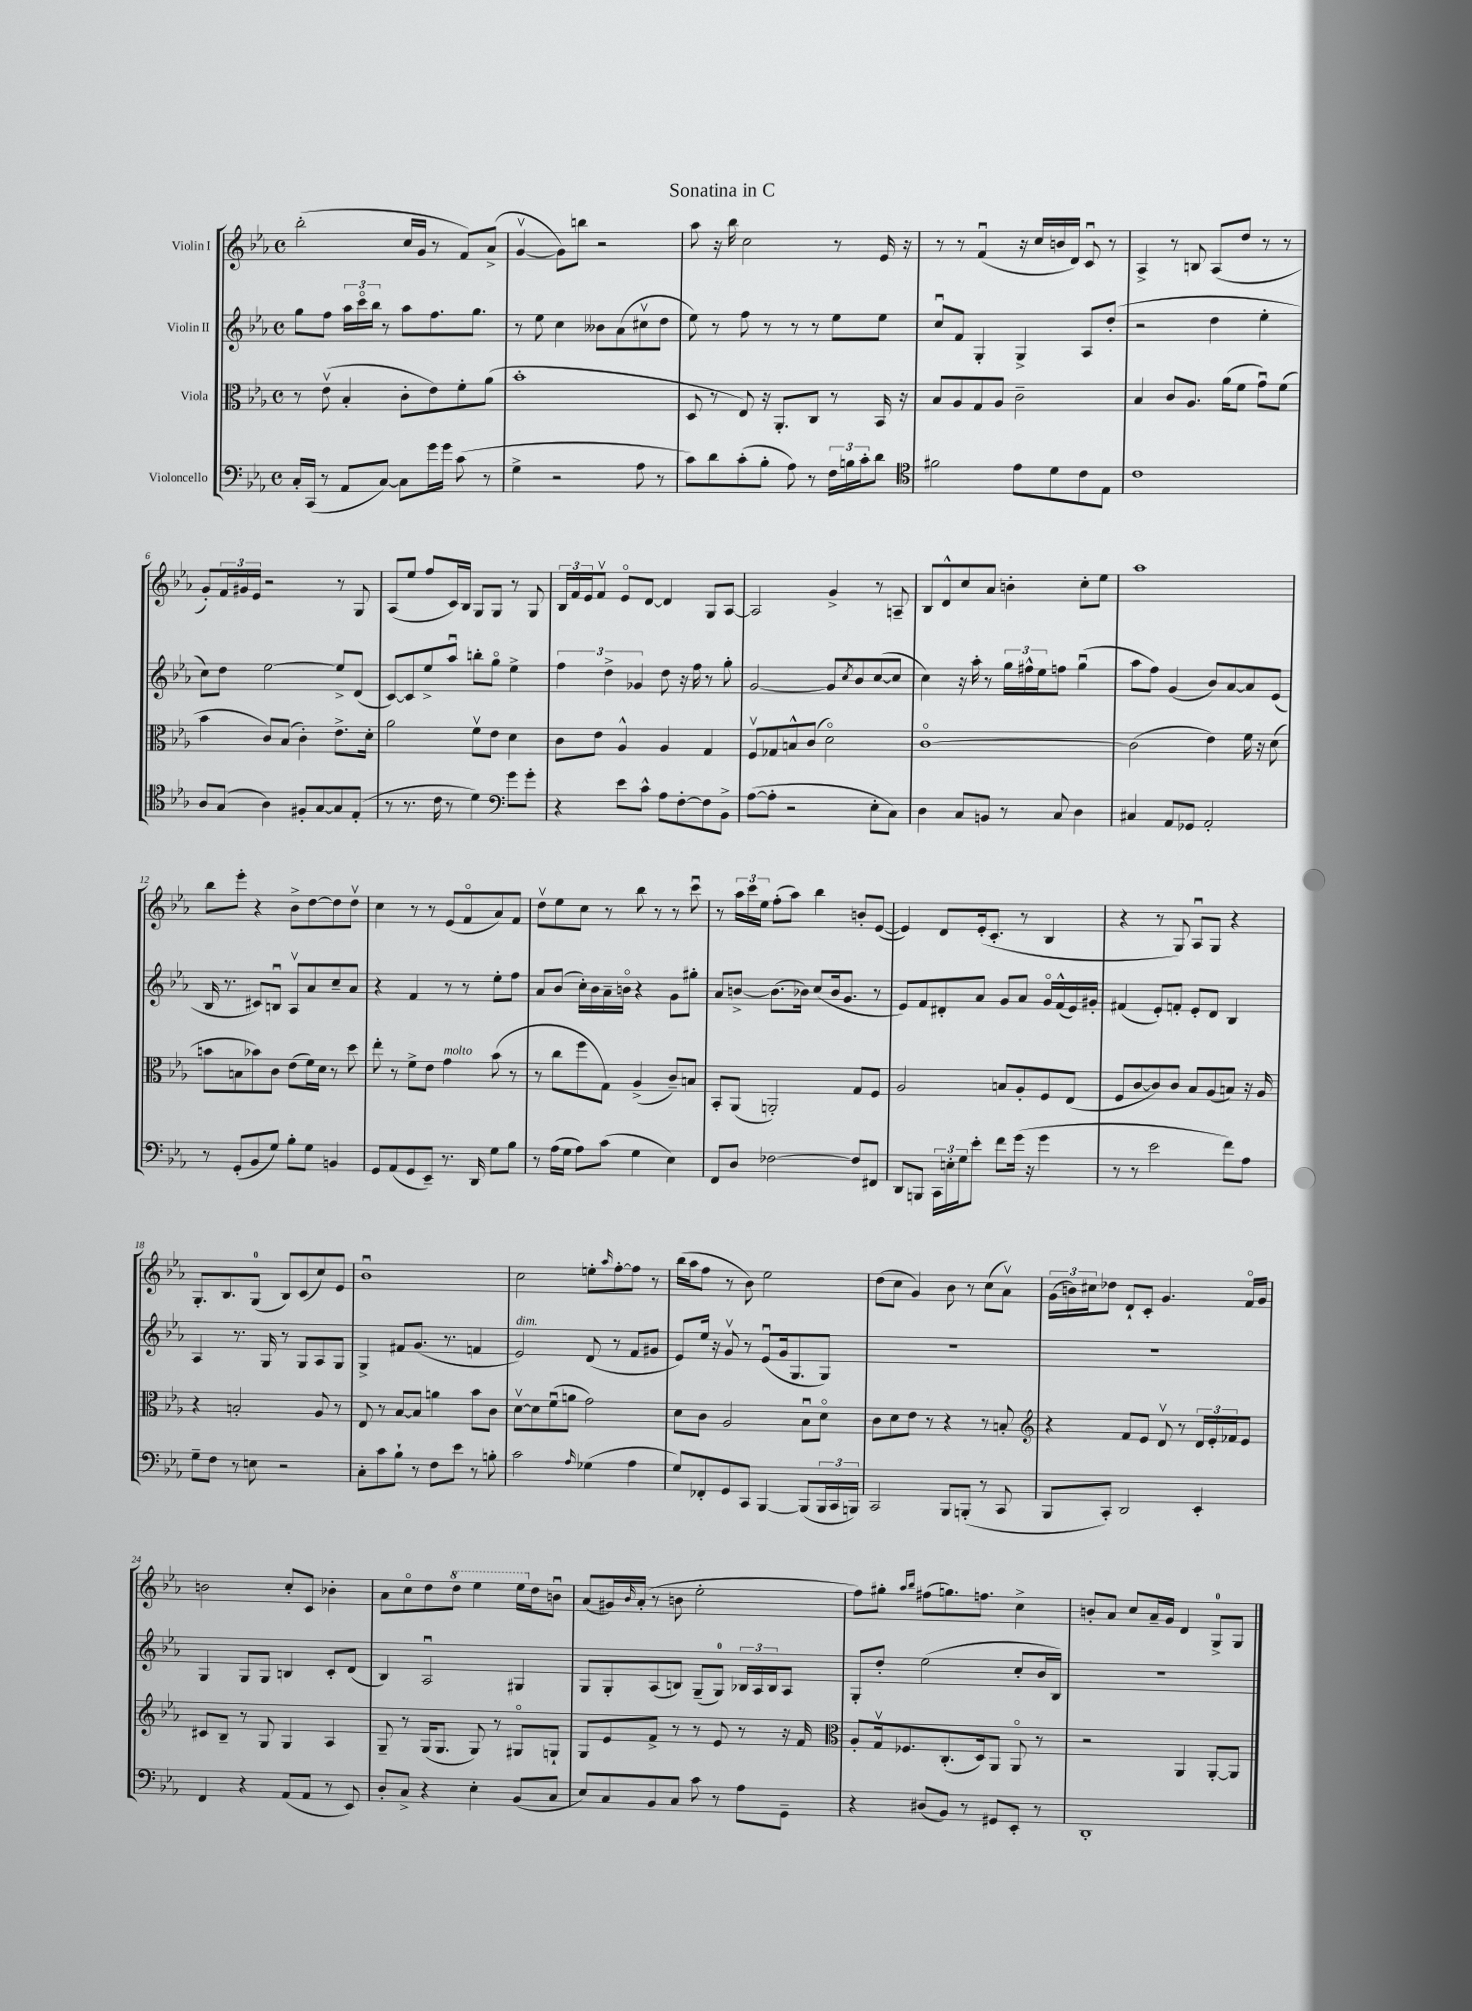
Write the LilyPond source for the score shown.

\header { title = "Sonatina in C" }
<<
\new StaffGroup <<
\new Staff = "s0" \with { instrumentName = "Violin I" } {
    \clef treble \key ees \major \defaultTimeSignature \time 4/4
    bes''2-.( c''16 g'16 r8 f'8) aes'8->( |
    g'4~\upbow g'8) b''8 r2 |
    aes''8 r16 bes''16 c''2 r8 ees'16 r16 |
    r8 r8 f'4\downbow( r16 c''16 b'16 d'16) c'8\downbow r8 |
    aes4-> r8 b8 aes8( d''8 r8 r8 |
    g'8-.) \tuplet 3/2 { f'16 gis'16 ees'16 } r2 r8 g8 |
    aes8( ees''8 f''8 c'16) bes16 g8 g8 r8 g8 |
    \tuplet 3/2 { bes16 f'16 ees'16 } f'8\upbow ees'8\flageolet d'8~ d'4 g8 aes8~ |
    aes2 g'4-> r8 a8-- |
    bes8 d'8-^ c''8 aes'8 b'4-. c''8-. ees''8 |
    aes''1 |
    bes''8 ees'''8-. r4 bes'8-> d''8~ d''8 d''8\upbow |
    c''4 r8 r8 ees'8( f'8\flageolet aes'8) f'8 |
    d''8\upbow ees''8 c''8 r8 bes''8 r8 r8 c'''8\downbow |
    r8 \tuplet 3/2 { aes''16 c'''16 ees''16 } f''8-.( aes''8) bes''4 b'8-. ees'8~( |
    ees'4) d'8 ees'16-.( c'8.-. r8 bes4 |
    r4 r8 g8) aes8\downbow g8 r4 |
    g8.-. bes8. g8-0( bes8) c'8( c''8) ees'8 |
    bes'1\downbow |
    c''2 e''8-. \grace { aes''16 } f''8~-. f''8 r8 |
    bes''16( aes''16 f''8 r8 bes'8) ees''2 |
    d''8( c''8 g'4) bes'8 r8 c''8( aes'8\upbow) |
    \tuplet 3/2 { g'16( b'16) cis''16 } des''8 d'8-! c'8-. g'4. f'16\flageolet g'16 |
    b'2 c''8-. c'8 bes'4-. |
    aes'8 c''8\flageolet d''8 \ottava #1 d'''8 ees'''4 ees'''16 \ottava #0 d''16 b'8\downbow |
    aes'8( gis'16) \grace { bes'16 } aes'16-.( r8 b'8 ees''2-. |
    f''8) gis''8-. \grace { aes''16 bes''16 } fis''8( g''8.) f''8. c''4-> |
    b'8-. aes'8 c''8 aes'16-- g'16 d'4 g8-0-> g8 \bar "|." |
}
\new Staff = "s1" \with { instrumentName = "Violin II" } {
    \clef treble \key ees \major \defaultTimeSignature \time 4/4
    g''8 f''8 \tuplet 3/2 { aes''16 c'''16\flageolet bes''16 } r8 aes''8 f''8. g''8. |
    r8 ees''8 c''4 beses'8 aes'8( cis''8\upbow d''8 |
    ees''8) r8 f''8 r8 r8 r8 ees''8 ees''8 |
    c''8\downbow f'8 g4-. g4-> aes8 d''8-.( |
    r2 d''4 ees''4-. |
    c''8) d''8 ees''2~ ees''8-> d'8( |
    c'8~) c'8 ees''8-> aes''8\downbow b''8-. g''8\flageolet ees''4-> |
    \tuplet 3/2 { f''4 d''4-> ges'4 } d''8 r16 f''16 r8 g''8-. |
    g'2~ g'8 \acciaccatura { c''8 } bes'8 c''8~( c''8 |
    c''4) r16 aes''16-. r8 \tuplet 3/2 { g''16 fis''16-^ ees''16 } f''8 g''4\downbow( |
    aes''8 f''8) g'4( bes'8) aes'8~ aes'8 ees'8( |
    bes16 r8. cis'8) b8\downbow aes8\upbow aes'8 c''8-- aes'8 |
    r4 f'4 r8 r8 ees''8-. f''8 |
    aes'8 bes'8( c''16-.) bes'16 aes'16-- b'16\flageolet r4 g'8 gis''8-. |
    aes'8 b'8~-> b'8.( bes'16) c''8( bes'16 g'8. r8 |
    ees'8) f'8 dis'8-. aes'8 g'8 aes'8 g'16\flageolet f'16-^( ees'16) gis'16-. |
    fis'4( ees'8-.) f'8-. ees'8-. d'8 bes4 |
    aes4 r8. g16 r8 g8 aes8 g8 |
    g4-> fis'8 g'8.( r8. f'4 |
    ees'2^\markup { \italic "dim." }) d'8( r8 f'8 gis'8 |
    ees'8) ees''16 r16 g'8\upbow r8 ees'8\downbow( g'16 g8. g8) |
    r1 |
    R1 |
    g4 g8 g8 b4 c'8-. d'8( |
    bes4) aes2\downbow gis4 |
    g8 g8-. aes8( b8) g8--( g8-0) \tuplet 3/2 { bes16 aes16 bes16 } aes8 |
    g8-. d''8-. ees''2( c''8-. bes'16 bes16) |
    R1 \bar "|." |
}
\new Staff = "s2" \with { instrumentName = "Viola" } {
    \clef alto \key ees \major \defaultTimeSignature \time 4/4
    r8 ees'8\upbow( bes4-. c'8-. ees'8) f'8-. aes'8( |
    bes'1-. |
    d8 r8 ees8) r16 aes,8.-. c8 r8 bes,16 r16 |
    bes8 aes8 g8 aes8 c'2-- |
    bes4 c'8 aes8. aes'16( f'8 g'8\downbow) f'8( |
    bes'4 c'8) bes8( c'4-.) ees'8.-> d'16-. |
    aes'2 f'8\upbow ees'8 d'4 |
    c'8 ees'8 aes4-^ aes4 g4 |
    f8\upbow ges8 b8-^ c'8( d'2\flageolet) |
    c'1~\flageolet |
    c'2( ees'4) f'16 r16 d'8( |
    b'8 b8 bes'8) c'8 ees'8( f'16) d'16 r8 d''8 |
    ees''8-. r8 f'8-> ees'8 g'4^\markup { \italic "molto" } bes'8( r8 |
    r8 c''8 f''8 g8) aes4->( c'8--) b8 |
    bes,8-. aes,8( a,2-.) g8 f8 |
    aes2 b8 aes8-. f8 ees8( |
    f8 c'8~ c'8) c'8 bes8 aes8( b8) r16 aes16 |
    r4 b2-. aes8 r8 |
    ees8 r8 bes8~ bes8 a'4 bes'8 c'8 |
    d'8~\upbow d'8 f'8\downbow( a'8 g'2) |
    d'8 c'8 aes2 bes8\downbow d'8\flageolet |
    c'8 d'8 ees'8 r8 r4 r8 b8-. |
    \clef treble r4 f'8 ees'8 d'8\upbow r8 \tuplet 3/2 { d'16 ees'16-. fes'16 } ees'8 |
    cis'8 bes8-- r8 g8 g4 aes4 |
    g8-- r8 g16( g8. g8) r8 gis8\flageolet g8-! |
    g8 ees'8 f'8-> r8 r8 ees'8 r8 r16 f'16 |
    \clef alto aes8-. g16\upbow fes8. c8.-.( d16) aes,8 aes,8\flageolet r8 |
    r2 aes,4 aes,8~-. aes,8 \bar "|." |
}
\new Staff = "s3" \with { instrumentName = "Violoncello" } {
    \clef bass \key ees \major \defaultTimeSignature \time 4/4
    c16-. c,16( r8 aes,8 c8~) c8 g'16 g'16 c'8( r8 |
    g4-> r2 aes8 r8 |
    c'8) d'8 c'8-.( bes8-. aes8) r8 \tuplet 3/2 { f16 b16 c'16-. } d'8 |
    \clef tenor fis'2 ees'8 d'8 c'8 ees8 |
    c'1 |
    aes8 g8( aes4) fis8-. g8~ g8 ees8-.( |
    r8 r8. c'16 r8 d'4) \clef bass g'8 g'8-. |
    r4 ees'8 c'8-^ aes8 f8~-. f8 bes,8-> |
    aes8~( aes8-. r2 ees8-. c8) |
    d4 c8 b,8 r8 c8 d4 |
    cis4 aes,8 ges,8 aes,2-. |
    r8 g,8-.( bes,8 g8) bes8-. g8 b,4 |
    g,8 aes,8( g,8 ees,8--) r8. d,16 g8 bes8 |
    r8 aes16( g16 aes8) c'8( g4 ees4) |
    f,8 d8 fes2~ fes8 fis,8 |
    d,8 b,,8 \tuplet 3/2 { c,16 e16-. g16 } ees'8-. f'8 g'16( r16 g'4 |
    r8 r8 ees'2 f'8) aes8 |
    g8-- f8 r8 e8 r2 |
    c8-. c'8 bes8-! r8 f8 ees'8 r8 b8-. |
    c'2 \grace { aes16 } ges4( aes4 |
    g8) fes,8-. g,8 c,8 bes,,4~ bes,,8( \tuplet 3/2 { bes,,16 c,16 b,,16) } |
    c,2 bes,,8 b,,8-.( r8 c,8 |
    bes,,8 c,8-.) d,2 ees,4-. |
    f,4 r4 aes,8( aes,8 r8 ees,8) |
    d8-. c8-> r4 ees4-. bes,8( c8 |
    ees8) c8 bes,8 c8 c'8 r8 aes8 g,8-- |
    r4 dis8( bes,8) r8 gis,8 ees,8-. r8 |
    d,1-. \bar "|." |
}
>>
>>
